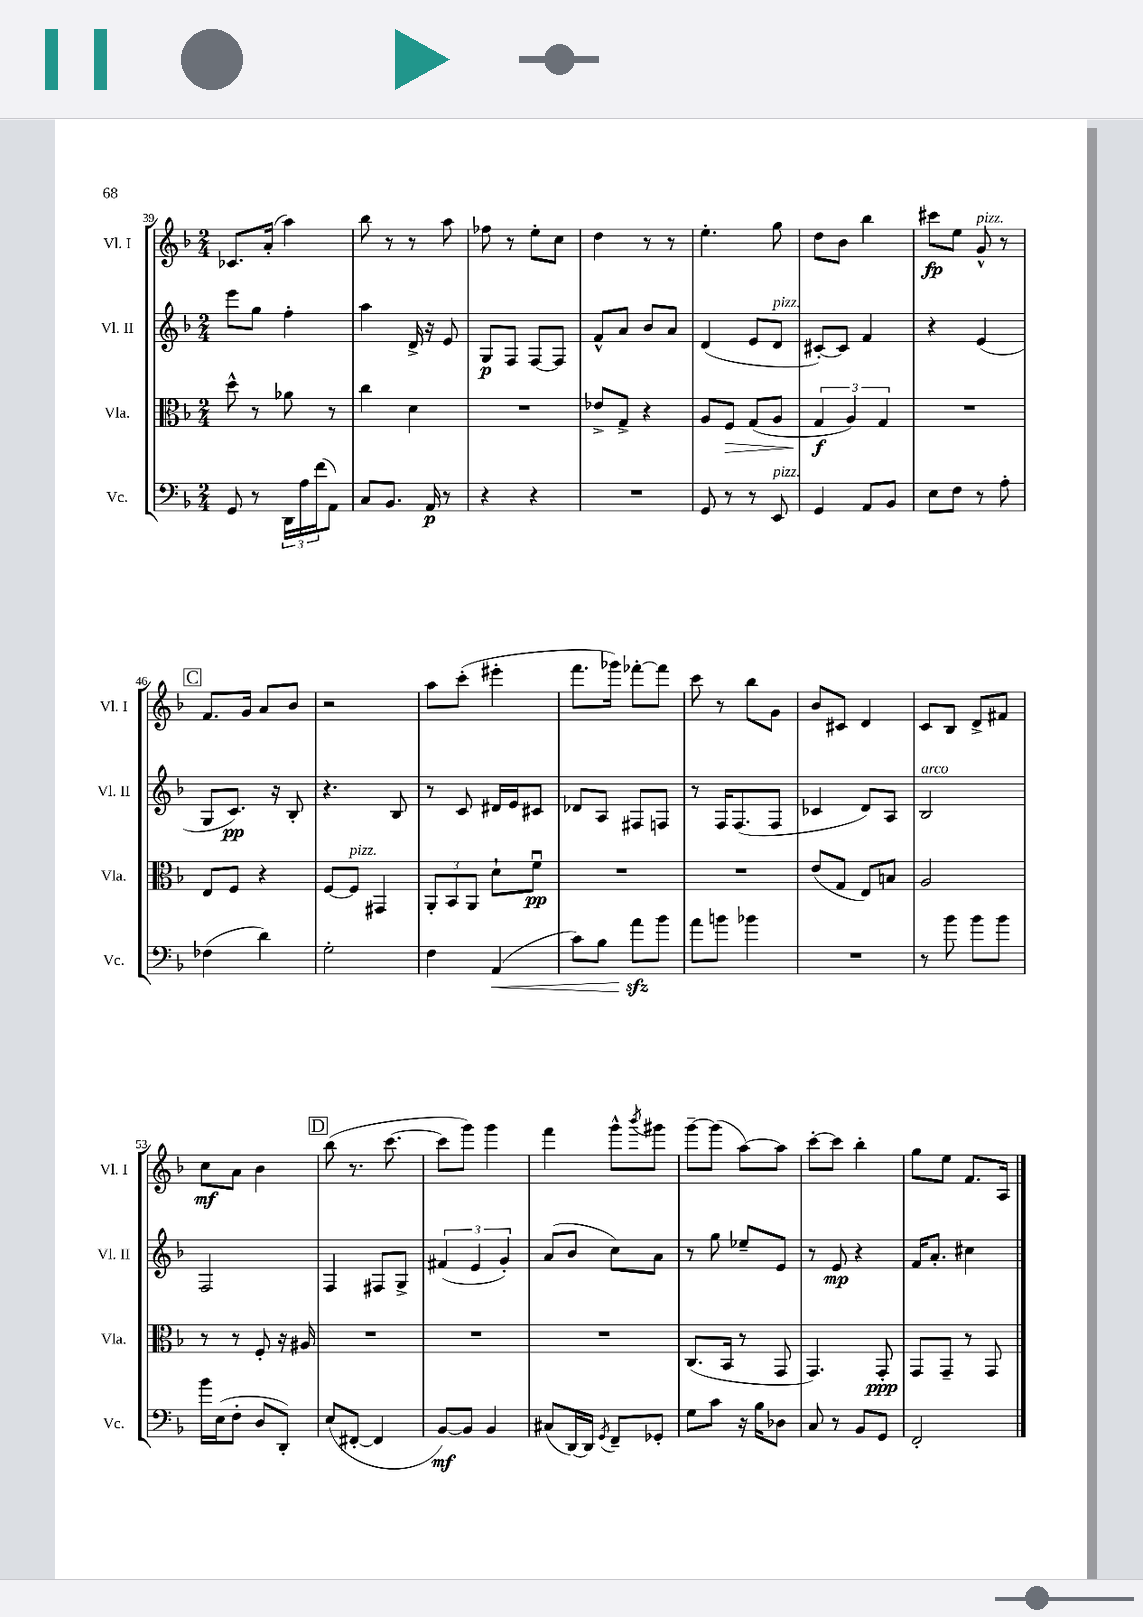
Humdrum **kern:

**kern	**kern	**kern	**kern
*staff4	*staff3	*staff2	*staff1
*clefF4	*clefC3	*clefG2	*clefG2
*k[b-]	*k[b-]	*k[b-]	*k[b-]
*M2/4	*M2/4	*M2/4	*M2/4
8GG/	8dd^^\	8eee\L	8.c-/L
8r	8r	8gg\J	.
.	.	.	(16a'/Jk
24DD\LL	8a-\	4ff'\	4aa\)
24A\	.	.	.
(24f\J	.	.	.
8AA\J)	8r	.	.
=	=	=	=
8C/L	4cc\	4aa\	8bb-\
8.BB-/J	.	.	8r
.	4d\	16d^/	8r
16AA/	.	16r	.
8r	.	8e/	8aa\
=	=	=	=
4r	2r	8G/L	8ff-\
.	.	8F/J	8r
4r	.	[8F/L	8ee'\L
.	.	8F/]J	8cc\J
=	=	=	=
2r	8e-^/L	8f^^/L	4dd\
.	8G^/J	8a/J	.
.	4r	8b-/L	8r
.	.	8a/J	8r
=	=	=	=
8GG/	8A/L	(4d/	4.ee'\
8r	8F/J	.	.
8r	(8G/L	8e/L	.
8EE/	8A/J	8d/J	8gg\
=	=	=	=
4GG/	6G/	[8c#'/L)	8dd\L
.	.	8c#/]J	8b-\J
.	6A/)	.	.
8AA/L	.	4f/	4bb-\
.	6G/	.	.
8BB-/J	.	.	.
=	=	=	=
8E\L	2r	4r	8ccc#\L
8F\J	.	.	8ee\J
8r	.	(4e/	8g^^/
8A'\	.	.	8r
=	=	=	=
(4F-\	8E/L	8G/L	8.f/L
.	8F/J	8.c/J)	.
.	.	.	16g/Jk
4d\)	4r	.	8a/L
.	.	16r	.
.	.	8B-'/	8b-/J
=	=	=	=
2G'\	[8F/L	4.r	2r
.	8F/]J	.	.
.	4GG#/	.	.
.	.	8B-/	.
=	=	=	=
4F\	12AA'/L	8r	8aa\L
.	12BB-/	.	.
.	.	8c/	(8ccc'\J
.	12AA/J	.	.
(4AA/	8d`\L	16d#/LL	4eee#'\
.	.	16e/J	.
.	8fu\J	8c#/J	.
=	=	=	=
8c\L)	2r	8d-/L	8.fff\L
8B-\J	.	8A/J	.
.	.	.	16ggg-\Jk)
8a\L	.	8F#/L	[8fff-'\L
8b-\J	.	8F/J	8fff-\]J
=	=	=	=
8a\L	2r	8r	8ccc\
8b\J	.	16F/LK	8r
.	.	(8.F/	.
4b-\	.	.	8bb-\L
.	.	8F/J	8g\J
=	=	=	=
2r	(8e/L	4c-/	8b-/L
.	8G/J	.	8c#/J
.	8E/L)	8d/L)	4d/
.	8B/J	8A/J	.
=	=	=	=
8r	2A/	2B-/	8c/L
8b-\	.	.	8B-/J
8b-\L	.	.	8d^/L
8b-\J	.	.	8f#/J
=	=	=	=
16b-\LL	8r	2F/	8cc\L
(16E\J	.	.	.
8F'\J	8r	.	8a\J
8D/L	8F'/	.	4b-\
8DD'/J)	16r	.	.
.	16A#/	.	.
=	=	=	=
(8E/L	2r	4F/	(8bb-\
[8FF#'/J	.	.	8.r
4FF#/]	.	8F#/L	.
.	.	.	[8.ccc\
.	.	8G^/J	.
=	=	=	=
[8BB-/L)	2r	(6f#/	8ccc\]L
8BB-/]J	.	.	8ggg\J)
.	.	6e/	.
4BB-/	.	.	4ggg\
.	.	6g'/)	.
=	=	=	=
(8C#/L	2r	(8a/L	4fff\
[16DD/L)	.	8b-/J	.
16DD/]JJ	.	.	.
8qGG/	.	.	.
8FF~/L	.	8cc\L)	8ggg^^\L
.	.	.	8qbbb-/
8GG-'/J	.	8a\J	8ggg#\J
=	=	=	=
8G\L	(8.C/L	8r	[8ggg~\L
8c\J	.	8gg\	(8ggg\]J
.	16BB-/Jk	.	.
16r	8r	8ee-~/L	[8aa\L)
16B-\LK	.	.	.
8D-\J	8GG/	8e/J	8aa\]J
=	=	=	=
8C/	4.GG/)	8r	[8ccc'\L
8r	.	8e/	8ccc\]J
8BB-/L	.	4r	4bb-'\
8GG/J	8GG'/	.	.
=	=	=	=
2FF'/	8GG/L	16f/LK	8gg\L
.	.	8.a'/J	.
.	8GG~/J	.	8ee\J
.	8r	4cc#\	8.f/L
.	8GG/	.	.
.	.	.	16A/Jk
==	==	==	==
*-	*-	*-	*-
